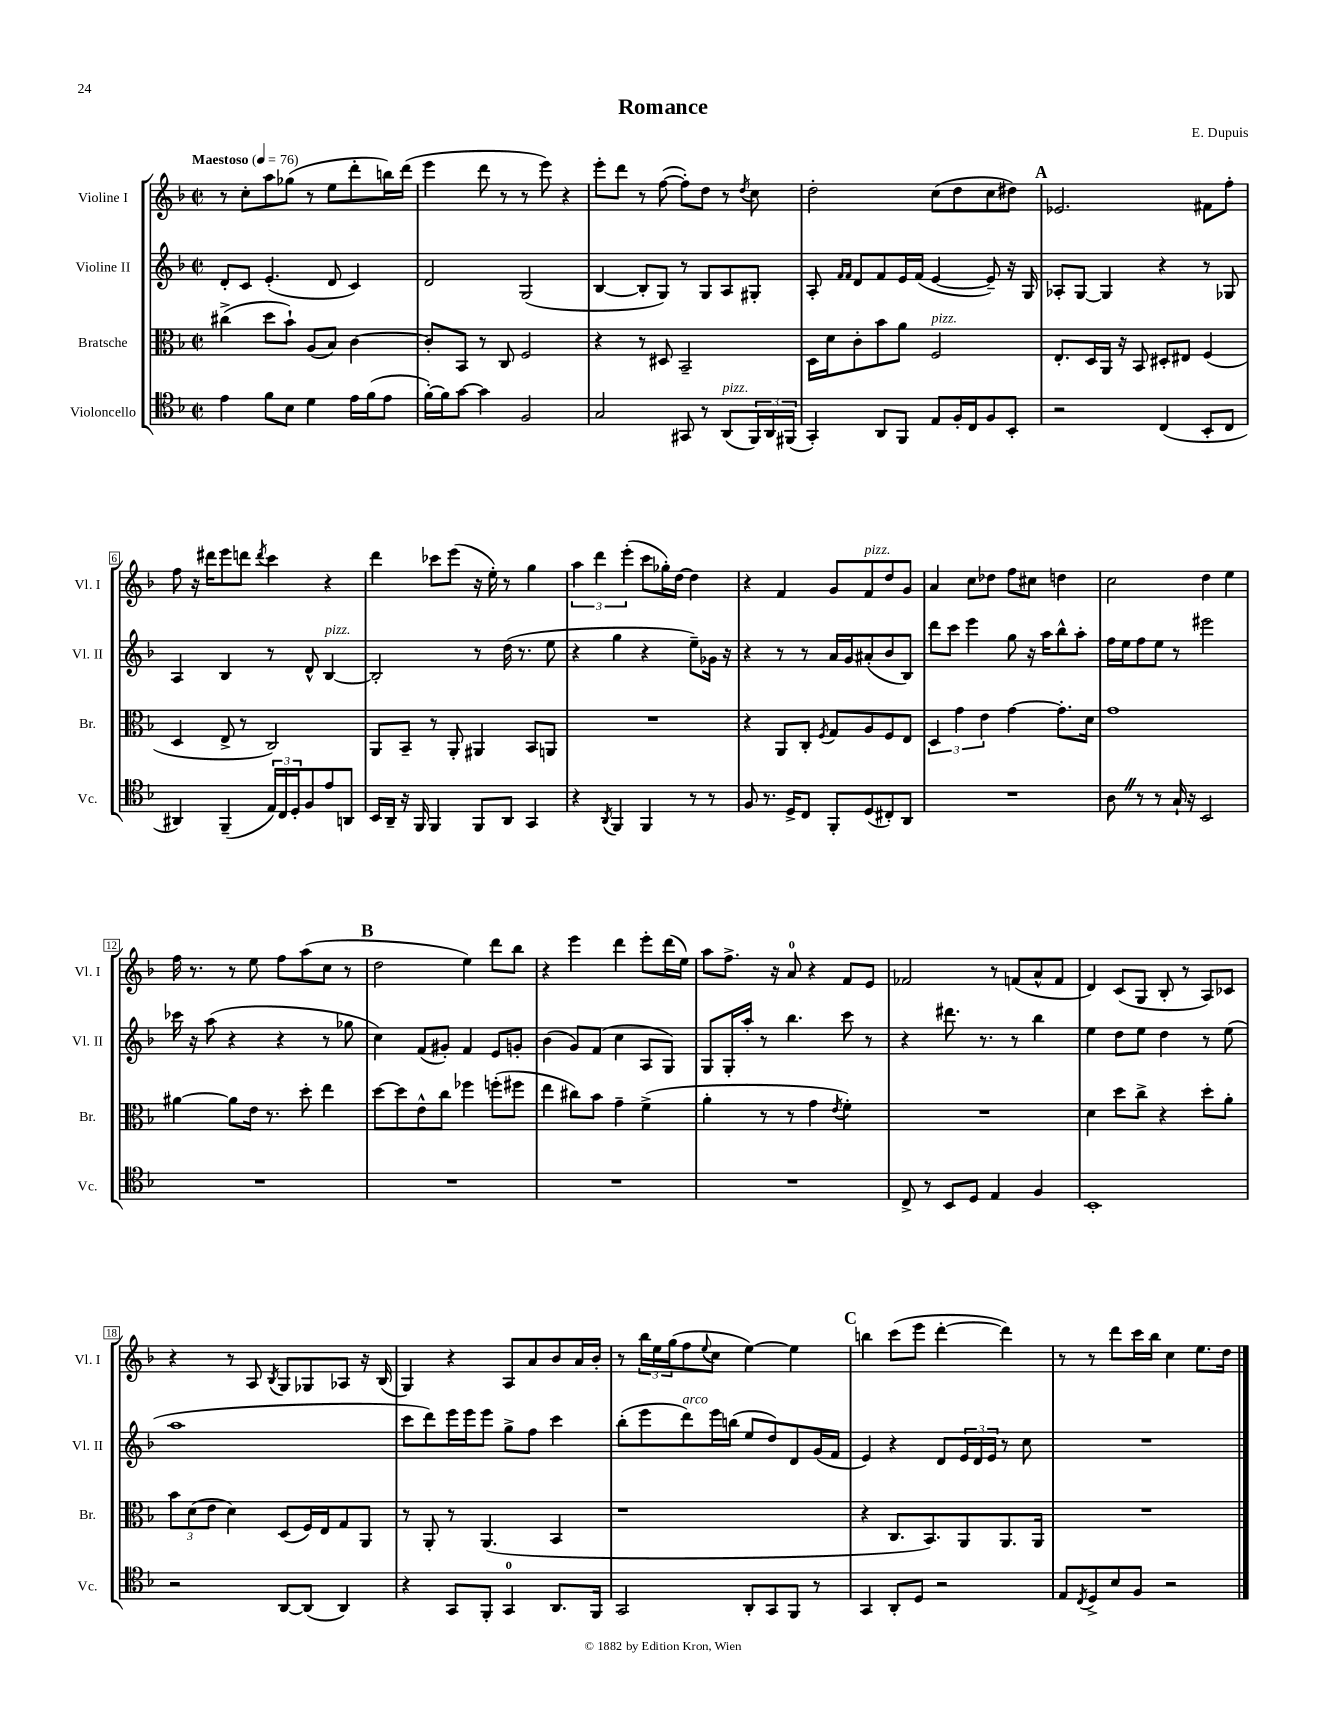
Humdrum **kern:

**kern	**kern	**kern	**kern
*part4	*part3	*part2	*part1
*staff4	*staff3	*staff2	*staff1
*I"Violoncello	*I"Bratsche	*I"Violine II	*I"Violine I
*I'Vc.	*I'Br.	*I'Vl. II	*I'Vl. I
*clefC4	*clefC3	*clefG2	*clefG2
*k[b-]	*k[b-]	*k[b-]	*k[b-]
*M2/2	*M2/2	*M2/2	*M2/2
*met(c|)	*met(c|)	*met(c|)	*met(c|)
*MM76	*MM76	*MM76	*MM76
=1	=1	=1	=1
!	!	!	!LO:TX:a:B:t=Maestoso
4e\	(4cc#X^\	8d'/L	8r
.	.	8c/J	8cc'\L
8f\L	8dd\L	(4.e'/	8aa\
8B-\J	8b-`\J)	.	(8gg-X\J
4d\	(8A/L	.	8r
.	8B-/J)	8d/	8ee\L
16e\LL	[4c\	4c/)	8ddd'\
(16f\J	.	.	.
8e\J	.	.	16bbn\L)
.	.	.	(16ddd\JJ
=2	=2	=2	=2
[16f'\LL)	8c'/L]	2d/	4eee\
16f\J]	.	.	.
[8g\J	8BB-/J	.	.
4g\]	8r	.	8ddd\
.	8C/	.	8r
2F/	2F/	(2G/	8r
.	.	.	8eee\)
.	.	.	4r
=3	=3	=3	=3
2G/	4r	[4B-/	8eee'\L
.	.	.	8ddd\J
.	8r	8B-'/L]	8r
.	8D#X/	8G/J)	([8ff\
8GG#X/	2BB-~/	8r	8ff'\L])
8r	.	8G/L	8dd\J
!LO:TX:a:i:t=pizz.	!	!	!
(8AA/L	.	8A/	8r
.	.	.	8qdd/
24FF/L)	.	8G#X'/J	8cc\
24AA/	.	.	.
(24FF#X/JJ	.	.	.
=4	=4	=4	=4
4GG'/)	16D\LL	8A'/	2dd'\
.	16d\J	.	.
.	.	16qqf/LL	.
.	.	16qqf/JJ	.
.	8c'\	8d/L	.
8AA/L	8b-\	8f/	.
8FF/J	8a\J	16e/L	.
.	.	(16f/JJ	.
!	!LO:TX:a:i:t=pizz.	!	!
8E/L	2F/	[4e/	(8cc\L
16F'/L	.	.	8dd\
16C/J	.	.	.
8F/	.	8e~/])	8cc\
8BB-'/J	.	16r	8dd#X\J)
.	.	16G/	.
!!LO:REH:place=s1:t=A
=5	=5	=5	=5
2r	8.E'/L	8A-X'/L	2.e-X/
.	.	[8G/J	.
.	16D/L	.	.
.	16AA/JJ	4G/]	.
.	16r	.	.
.	8BB-/	.	.
(4C/	8D#X'/L	4r	.
.	8E#X/J	.	.
8BB-'/L	(4F/	8r	8f#X\L
8C/J	.	8G-X/	8ff'\J
!!LO:LB:g=z
=6	=6	=6	=6
4AA#X/)	4D/	4A/	8ff\
.	.	.	16r
.	.	.	16ddd#X\KL
(4FF~/	8E^/	4B-/	8eee\
.	8r	.	8dddn\J
.	.	.	8qddd/
24E/LL)	2C/)	8r	4ccc\
24C/	.	.	.
24D'/J	.	.	.
8F/	.	8d^^/	.
!	!	!LO:TX:a:i:t=pizz.	!
8e/	.	[4B-/	4r
8AAn/J	.	.	.
=7	=7	=7	=7
16BB-/LL	8AA/L	2B-'/]	4ddd\
16AA~/JJ	.	.	.
16r	8BB-~/J	.	.
16FF/	.	.	.
4FF/	8r	.	8ccc-X\L
.	8AA'/	.	(8eee\J
8FF/L	4AA#X/	8r	16r
.	.	.	16ee'\)
8AA/J	.	(16dd\	8r
.	.	8.r	.
4GG/	8BB-/L	.	4gg\
.	8AAn/J	8ee\	.
=8	=8	=8	=8
4r	1r	4r	6aa\
.	.	.	6ddd\
8qAA/	.	.	.
4FF/	.	4gg\	.
.	.	.	(6eee'\
4FF/	.	4r	8ccc\L
.	.	.	16gg-X'\L)
.	.	.	[16dd\JJ
8r	.	8ee~\L)	4dd\]
8r	.	16g-X\Jk	.
.	.	16r	.
=9	=9	=9	=9
8F/	4r	4r	4r
8.r	.	.	.
.	8AA/L	8r	4f/
16D^/KL	.	.	.
8C/J	8C'/J	8r	.
.	8qF/	.	.
8FF'/L	8G/L	16a/LL	8g/L
.	.	16g/J	.
!	!	!	!LO:TX:a:i:t=pizz.
(8D/	8A/	(8a#X'/	8f/
8C#X'/)	8F/	8b-/	8dd/
8AA/J	8E/J	8B-/J)	8g/J
=10	=10	=10	=10
1r	6D/	8ddd\L	4a/
.	.	8ccc\J	.
.	6g\	.	.
.	.	4eee\	8cc\L
.	6e\	.	.
.	.	.	8dd-X\J
.	[4g\	8gg\	8ff\L
.	.	16r	8cc#X\J
.	.	16aa\KL	.
.	8.g'\L]	8bb-^^\	4ddn\
.	.	8aa'\J	.
.	16d\Jk	.	.
=11	=11	=11	=11
8AZ\	1g	16ff\LL	2cc\
.	.	16ee\J	.
8r	.	8ff\	.
8r	.	8ee\J	.
16G`/	.	8r	.
16r	.	.	.
2BB-/	.	2eee#X\	4dd\
.	.	.	4ee\
!!LO:LB:g=z
=12	=12	=12	=12
1r	[4a#X\	16ccc-X\	16ff\
.	.	16r	8.r
.	.	(8aa\	.
.	8a#\L]	4r	8r
.	16e\Jk	.	8ee\
.	8.r	.	.
.	.	4r	8ff\L
.	8dd'\	.	(8aa\
.	4ee\	8r	8cc\J
.	.	8gg-X\	8r
!!LO:REH:place=s1:t=B
=13	=13	=13	=13
1r	[8dd\L	4cc\)	2dd\
.	8dd\]	.	.
.	8e^^\	(8f/L	.
.	8cc\J	8g#X'/J)	.
.	4ff-X\	4f/	4ee\)
.	(8ffn'\L	8e/L	8ddd\L
.	8ff#X\J	8gn'/J	8bb-\J
=14	=14	=14	=14
1r	4ee\	(4b-\	4r
.	8cc#X\L)	8g/L)	4eee\
.	8b-\J	(8f/J	.
.	4g~\	4cc\	4ddd\
.	(4f^\	8A/L	8eee'\L
.	.	8G/J)	(16ddd\L
.	.	.	16ee\JJ)
=15	=15	=15	=15
1r	4a'\	8G/L	8aa\L
.	.	16G'/L	8.ff^\J
.	.	16aa'/JJ	.
.	8r	8r	.
.	.	.	16r
.	8r	4.bb-\	8a/
.	4g\	.	4r
.	8qe/	.	.
.	4f'\)	8ccc\	8f/L
.	.	8r	8e/J
=16	=16	=16	=16
8C^/	1r	4r	2f-X/
8r	.	.	.
8BB-/L	.	8.ddd#X\	.
8D/J	.	.	.
.	.	8.r	.
4E/	.	.	8r
.	.	8r	(8fn/L
4F/	.	4bb-\	8a^^/
.	.	.	8f/J
=17	=17	=17	=17
1BB-'	4d\	4ee\	4d/)
.	8dd\L	8dd\L	(8c/L
.	8cc^\J	8ee\J	8G/J
.	4r	4dd\	8B-'/
.	.	.	8r
.	8dd'\L	8r	8A/L)
.	8a'\J	(8ee\	8c-X/J
!!LO:LB:g=z
=18	=18	=18	=18
2r	12b-\L	1aa	4r
.	(12d\	.	.
.	12e\J	.	.
.	4d\)	.	8r
.	.	.	8A/
.	.	.	8qB-/
[8AA/L	(8D/L	.	8G/L
(8AA/J]	16F/L)	.	8G-X/
.	16E/J	.	.
4AA/)	8G/	.	8A-X/J
.	8AA/J	.	16r
.	.	.	(16B-/
=19	=19	=19	=19
4r	8r	8ccc\L	4G/)
.	8AA'/	8ddd\)	.
8GG/L	8r	16eee\L	4r
.	.	16eee\J	.
8FF'/J	(4.AA/	8eee\J	.
4GG/	.	8gg^\L	8A/L
.	.	8ff\J	8a/
8.AA/L	4BB-/	4ccc\	8b-/
.	.	.	16a/L
16FF/Jk	.	.	16b-'/JJ
=20	=20	=20	=20
2GG/	1r	(8bb-'\L	8r
.	.	8eee\	24bb-\LL
.	.	.	24ee\
.	.	.	(24gg\J
!	!	!LO:TX:a:i:t=arco	!
.	.	8ddd\)	8ff\
.	.	.	8qqee/
.	.	16eee\L	8cc\J
.	.	(16bbn\JJ	.
8AA'/L	.	8ee/L	[4ee\)
8GG/	.	8dd/)	.
8FF/J	.	8d/	4ee\]
8r	.	(16g/L	.
.	.	16f/JJ	.
!!LO:REH:place=s1:t=C
=21	=21	=21	=21
4GG/	4r	4e/)	4bbn\
8AA'/L	8.C/L	4r	(8ccc\L
8D/J	.	.	8eee\J
.	8.BB-/)	.	.
2r	.	8d/L	[4ddd'\
.	8AA/	24e/L	.
.	.	24d/	.
.	.	24e/JJ	.
.	8.AA/	8r	4ddd\])
.	.	8cc\	.
.	16AA/Jk	.	.
=22	=22	=22	=22
8E/L	1r	1r	8r
8qC/	.	.	.
8D^/	.	.	8r
8B-/	.	.	8ddd\L
8F/J	.	.	16ccc\L
.	.	.	16bb-\JJ
2r	.	.	4cc\
.	.	.	8.ee\L
.	.	.	16dd\Jk
==	==	==	==
*-	*-	*-	*-
